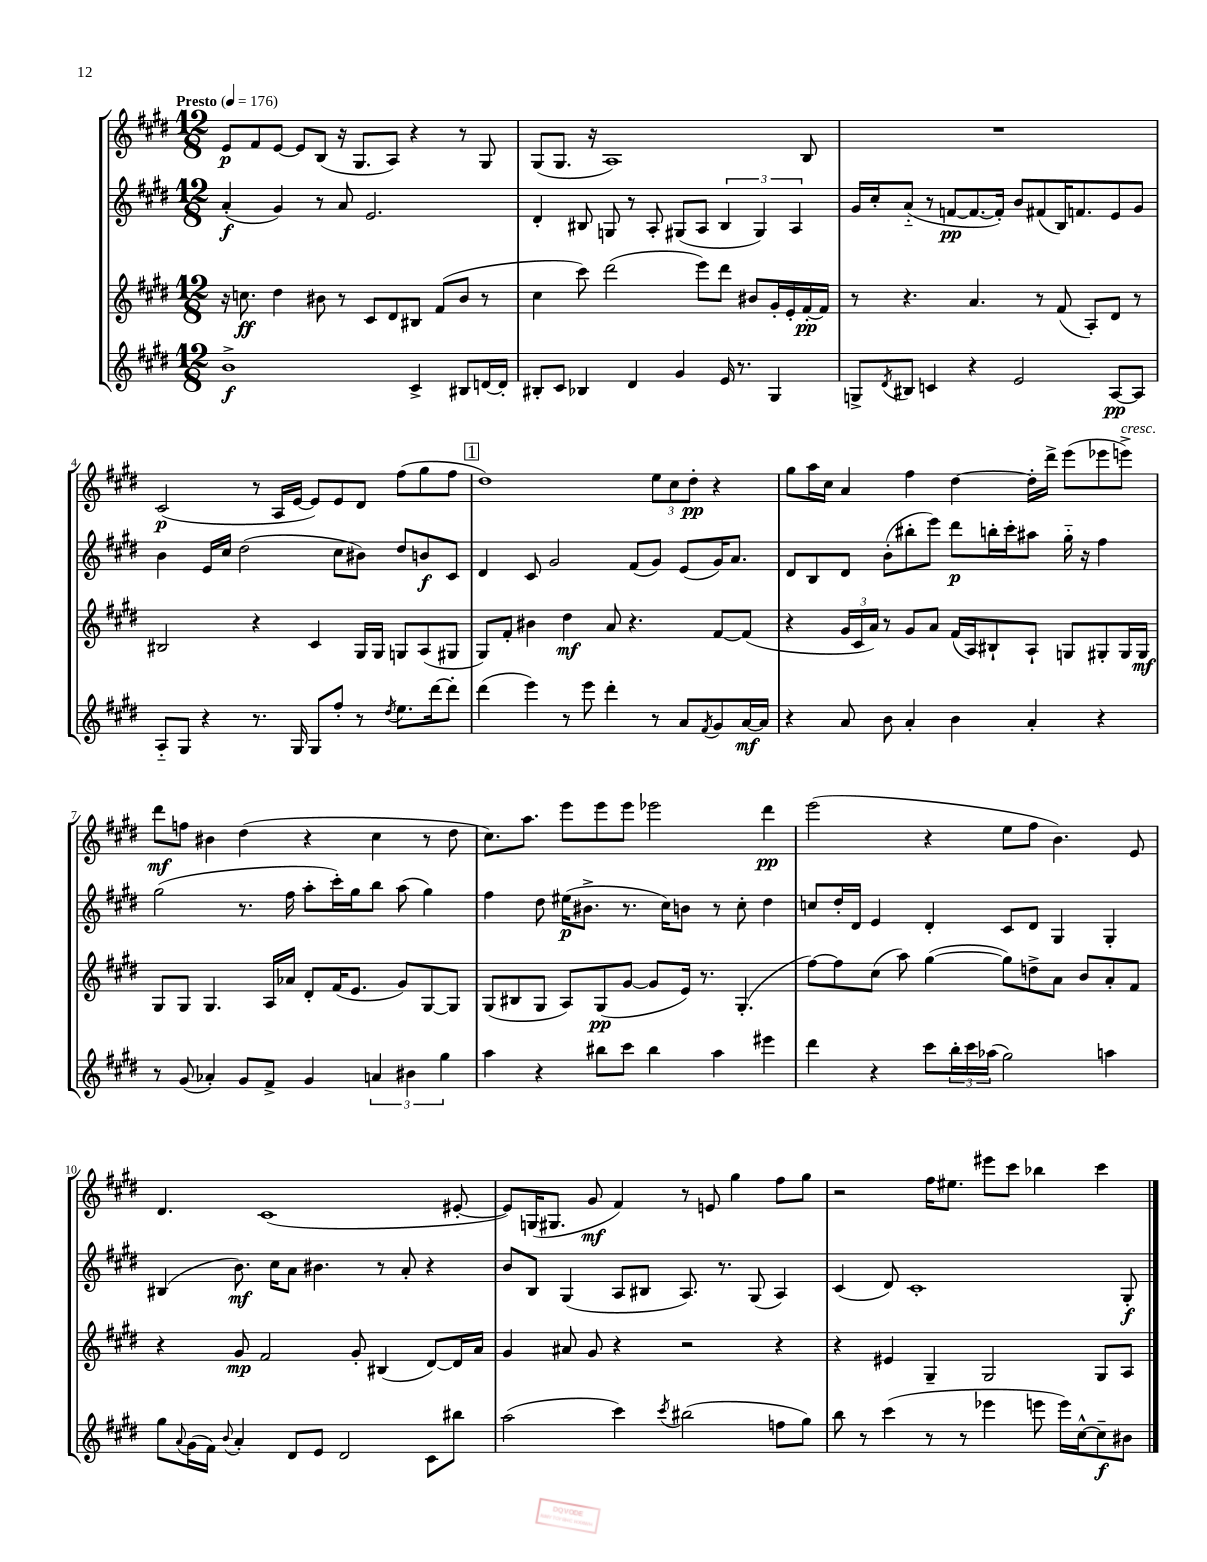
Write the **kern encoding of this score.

**kern	**dynam	**kern	**dynam	**kern	**dynam	**kern	**dynam
*part4	*part4	*part3	*part3	*part2	*part2	*part1	*part1
*staff4	*staff4	*staff3	*staff3	*staff2	*staff2	*staff1	*staff1
*clefG2	*	*clefG2	*	*clefG2	*	*clefG2	*
*k[f#c#g#d#]	*	*k[f#c#g#d#]	*	*k[f#c#g#d#]	*	*k[f#c#g#d#]	*
*M12/8	*	*M12/8	*	*M12/8	*	*M12/8	*
*MM176	*	*MM176	*	*MM176	*	*MM176	*
=1	=1	=1	=1	=1	=1	=1	=1
!	!	!	!	!	!	!LO:TX:a:B:t=Presto	!
1b^	f	16r	.	(4a'/	f	8e/L	p
.	.	8.ccn\	ff	.	.	.	.
.	.	.	.	.	.	8f#/	.
.	.	4dd#\	.	4g#/)	.	[8e/J	.
.	.	.	.	.	.	8e/L]	.
.	.	8b#X\	.	8r	.	(8B/J	.
.	.	8r	.	8a/	.	16r	.
.	.	.	.	.	.	8.G#/L	.
.	.	8c#/L	.	2.e/	.	.	.
.	.	8d#/	.	.	.	8A/J)	.
4c#^/	.	8B#X/J	.	.	.	4r	.
.	.	(8f#/L	.	.	.	.	.
8B#X/L	.	8b#/J	.	.	.	8r	.
[16dn/L	.	8r	.	.	.	8G#/	.
16d'/JJ]	.	.	.	.	.	.	.
=2	=2	=2	=2	=2	=2	=2	=2
8B#X'/L	.	4cc#\	.	4d#'/	.	(8G#/L	.
8c#/J	.	.	.	.	.	8.G#/J	.
4B-X/	.	8ccc#\)	.	8B#X/	.	.	.
.	.	.	.	.	.	16r	.
.	.	(2ddd#\	.	8Gn/	.	1A)	.
4d#/	.	.	.	8r	.	.	.
.	.	.	.	8A'/	.	.	.
4g#/	.	.	.	(8G#X/L	.	.	.
.	.	8eee\L)	.	8A/J	.	.	.
16e/	.	8ddd#\J	.	6B#/	.	.	.
8.r	.	.	.	.	.	.	.
.	.	8b#X/L	.	.	.	.	.
.	.	.	.	6G#/)	.	.	.
4G#/	.	16g#'/L	.	.	.	.	.
.	.	16e'/	.	.	.	.	.
.	.	.	.	6A/	.	.	.
.	.	[16f#'/	pp	.	.	8B/	.
.	.	16f#/JJ]	.	.	.	.	.
=3	=3	=3	=3	=3	=3	=3	=3
8Gn^/L	.	8r	.	16g#/LL	.	1.r	.
.	.	.	.	16cc#'/J	.	.	.
8qd#/	.	.	.	.	.	.	.
8B#X/J	.	4.r	.	(8a/J	.	.	.
4cn/	.	.	.	8r	.	.	.
.	.	.	.	[8fn/L	pp	.	.
4r	.	4.a/	.	8.f/_	.	.	.
.	.	.	.	16f'/Jk])	.	.	.
2e/	.	.	.	8b/L	.	.	.
.	.	8r	.	(8f#X/	.	.	.
.	.	(8f#/	.	16B/K)	.	.	.
.	.	.	.	8.fn/	.	.	.
.	.	8A'/L)	.	.	.	.	.
[8A/L	pp	8d#/J	.	8e/	.	.	.
8A/J]	.	8r	.	8g#/J	.	.	.
!!LO:LB:g=z
=4	=4	=4	=4	=4	=4	=4	=4
8A/L	.	2B#X/	.	4b\	.	(2c#/	p
8G#/J	.	.	.	.	.	.	.
4r	.	.	.	16e/LL	.	.	.
.	.	.	.	16cc#/JJ	.	.	.
.	.	.	.	(2dd#\	.	.	.
8.r	.	4r	.	.	.	8r	.
.	.	.	.	.	.	16A/LL	.
16G#/	.	.	.	.	.	[16e/JJ	.
8G#/L	.	4c#/	.	.	.	8e/L])	.
8ff#'/J	.	.	.	8cc#\L	.	8e/	.
8r	.	16G#/LL	.	8b#X\J)	.	8d#/J	.
.	.	16G#/JJ	.	.	.	.	.
8qdd#/	.	.	.	.	.	.	.
8.ee\L	.	8Gn/L	.	8dd#/L	.	(8ff#\L	.
.	.	(8A/	.	8bn/	f	8gg#\	.
[16ddd#\k	.	.	.	.	.	.	.
8ddd#'\J]	.	8G#X/J	.	8c#/J	.	8ff#\J	.
!!LO:REH:place=s1:t=1
=5	=5	=5	=5	=5	=5	=5	=5
(4ddd#\	.	8G#/L)	.	4d#/	.	1dd#)	.
.	.	8f#'/J	.	.	.	.	.
4eee\)	.	4b#X\	.	8c#/	.	.	.
.	.	.	.	2g#/	.	.	.
8r	.	4dd#\	mf	.	.	.	.
8eee\	.	.	.	.	.	.	.
4ddd#'\	.	8a/	.	.	.	.	.
.	.	4.r	.	(8f#/L	.	.	.
8r	.	.	.	8g#/J)	.	12ee\L	.
.	.	.	.	.	.	12cc#\	.
8a/L	.	.	.	(8e/L	.	.	.
.	.	.	.	.	.	12dd#'\J	pp
8qf#/	.	.	.	.	.	.	.
8g#/	.	[8f#/L	.	16g#/K)	.	4r	.
.	.	.	.	8.a/J	.	.	.
[16a/L	mf	(8f#/J]	.	.	.	.	.
16a/JJ]	.	.	.	.	.	.	.
=6	=6	=6	=6	=6	=6	=6	=6
4r	.	4r	.	8d#/L	.	8gg#\L	.
.	.	.	.	8B/	.	16aa\L	.
.	.	.	.	.	.	16cc#\JJ	.
8a/	.	24g#/LL	.	8d#/J	.	4a/	.
.	.	24c#/	.	.	.	.	.
.	.	24a/JJ)	.	.	.	.	.
8b\	.	8r	.	(8b'\L	.	.	.
4a'/	.	8g#/L	.	8bb#X'\	.	4ff#\	.
.	.	8a/J	.	8eee\J)	.	.	.
4b\	.	(16f#/LL	.	8ddd#\L	p	[4dd#\	.
.	.	16A/J)	.	.	.	.	.
.	.	8B#X`/	.	16bbn'\L	.	.	.
.	.	.	.	16ccc#'\J	.	.	.
4a'/	.	8A`/J	.	8aa#X\J	.	16dd#'\LL]	.
.	.	.	.	.	.	16ddd#^\JJ	.
.	.	8Gn/L	.	16gg#\	.	(8eee\L	.
.	.	.	.	16r	.	.	.
4r	.	8G#X'/	.	4ff#\	.	8eee-X\	.
!	!	!	!	!	!	!LO:TX:a:i:t=cresc.	!
.	.	16G#/L	.	.	.	8eeen^\J)	.
.	.	16G#/JJ	mf	.	.	.	.
!!LO:LB:g=z
=7	=7	=7	=7	=7	=7	=7	=7
8r	.	8G#/L	.	(2gg#\	.	8ddd#\L	mf
(8g#/	.	8G#/J	.	.	.	8ffn\J	.
4a-X'/)	.	4.G#/	.	.	.	4b#X\	.
8g#/L	.	.	.	8.r	.	(4dd#\	.
8f#^/J	.	16A/LL	.	.	.	.	.
.	.	16a-X/JJ	.	16ff#\	.	.	.
4g#/	.	8d#'/L	.	8aa'\L	.	4r	.
.	.	(16f#/K	.	16ccc#'\L)	.	.	.
.	.	8.e/J	.	16gg#\J	.	.	.
6an/	.	.	.	8bb\J	.	4cc#\	.
.	.	8g#/L)	.	(8aa\	.	.	.
6b#X\	.	.	.	.	.	.	.
.	.	[8G#/	.	4gg#\)	.	8r	.
6gg#\	.	.	.	.	.	.	.
.	.	8G#/J]	.	.	.	8dd#\	.
=8	=8	=8	=8	=8	=8	=8	=8
4aa\	.	(8G#/L	.	4ff#\	.	8.cc#\L)	.
.	.	8B#X/	.	.	.	.	.
.	.	.	.	.	.	8.aa\J	.
4r	.	8G#/J	.	8dd#\	.	.	.
.	.	8A/L)	.	(16ee#X\KL	p	8eee\L	.
.	.	.	.	8.b#X^\J	.	.	.
8bb#X\L	.	(8G#/	pp	.	.	8eee\	.
8ccc#\J	.	[8g#/J	.	8.r	.	8eee\J	.
4bb#\	.	8g#/L]	.	.	.	2eee-X\	.
.	.	.	.	16cc#\KL)	.	.	.
.	.	16e/Jk)	.	8bn\J	.	.	.
.	.	8.r	.	.	.	.	.
4aa\	.	.	.	8r	.	.	.
.	.	(4.G#'/	.	8cc#'\	.	.	.
4eee#X\	.	.	.	4dd#\	.	4ddd#\	pp
=9	=9	=9	=9	=9	=9	=9	=9
4ddd#\	.	[8ff#\L)	.	8ccn/L	.	(2eee\	.
.	.	8ff#\]	.	16dd#'/L	.	.	.
.	.	.	.	16d#/JJ	.	.	.
4r	.	(8cc#\J	.	4e/	.	.	.
.	.	8aa\)	.	.	.	.	.
8ccc#\L	.	([4gg#\	.	4d#'/	.	4r	.
24bb'\L	.	.	.	.	.	.	.
24ccc#\	.	.	.	.	.	.	.
(24aa-X\JJ	.	.	.	.	.	.	.
2gg#\)	.	8gg#\L])	.	8c#/L	.	8ee\L	.
.	.	8ddn^\	.	8d#/J	.	8ff#\J	.
.	.	8a\J	.	4G#/	.	4.b\)	.
.	.	8b/L	.	.	.	.	.
4aan\	.	8a'/	.	4G#'/	.	.	.
.	.	8f#/J	.	.	.	8e/	.
!!LO:LB:g=z
=10	=10	=10	=10	=10	=10	=10	=10
8gg#\L	.	4r	.	(4B#X/	.	4.d#/	.
8qqa/	.	.	.	.	.	.	.
(16g#\L	.	.	.	.	.	.	.
16f#\JJ)	.	.	.	.	.	.	.
8qqb/	.	.	.	.	.	.	.
4a'/	.	8g#/	mp	8.b\)	mf	.	.
.	.	2f#/	.	.	.	(1c#	.
.	.	.	.	16cc#\KL	.	.	.
8d#/L	.	.	.	8a\J	.	.	.
8e/J	.	.	.	4.b#X\	.	.	.
2d#/	.	.	.	.	.	.	.
.	.	8g#'/	.	.	.	.	.
.	.	(4B#X/	.	8r	.	.	.
.	.	.	.	8a'/	.	.	.
8c#\L	.	[8d#/L)	.	4r	.	.	.
8bb#X\J	.	16d#/L]	.	.	.	[8e#X'/	.
.	.	16a/JJ	.	.	.	.	.
=11	=11	=11	=11	=11	=11	=11	=11
(2aa\	.	4g#/	.	8b/L	.	8e#/L])	.
.	.	.	.	8B/J	.	(16Gn/K	.
.	.	.	.	.	.	8.G#X/J	.
.	.	8a#X/	.	(4G#/	.	.	.
.	.	8g#/	.	.	.	8g#/	mf
4ccc#\)	.	4r	.	8A/L	.	4f#/)	.
.	.	.	.	8B#X/J	.	.	.
8qccc#/	.	.	.	.	.	.	.
(2bb#X\	.	2r	.	8.A/)	.	8r	.
.	.	.	.	.	.	8en/	.
.	.	.	.	8.r	.	.	.
.	.	.	.	.	.	4gg#\	.
.	.	.	.	(8G#/	.	.	.
8ffn\L	.	4r	.	4A/)	.	8ff#\L	.
8gg#\J)	.	.	.	.	.	8gg#\J	.
=12	=12	=12	=12	=12	=12	=12	=12
8bb\	.	4r	.	(4c#/	.	2r	.
8r	.	.	.	.	.	.	.
(4ccc#\	.	4e#X/	.	8d#/)	.	.	.
.	.	.	.	1c#'	.	.	.
8r	.	4G#~/	.	.	.	16ff#\KL	.
.	.	.	.	.	.	8.ee#X\J	.
8r	.	.	.	.	.	.	.
4eee-X\	.	2G#/	.	.	.	8eee#X\L	.
.	.	.	.	.	.	8ccc#\J	.
8eeen\	.	.	.	.	.	4bb-X\	.
16eee\LL)	.	.	.	.	.	.	.
[16cc#^^\J	.	.	.	.	.	.	.
8cc#~\]	f	8G#/L	.	.	.	4ccc#\	.
8b#X\J	.	8A/J	.	8G#'/	f	.	.
==	==	==	==	==	==	==	==
*-	*-	*-	*-	*-	*-	*-	*-
